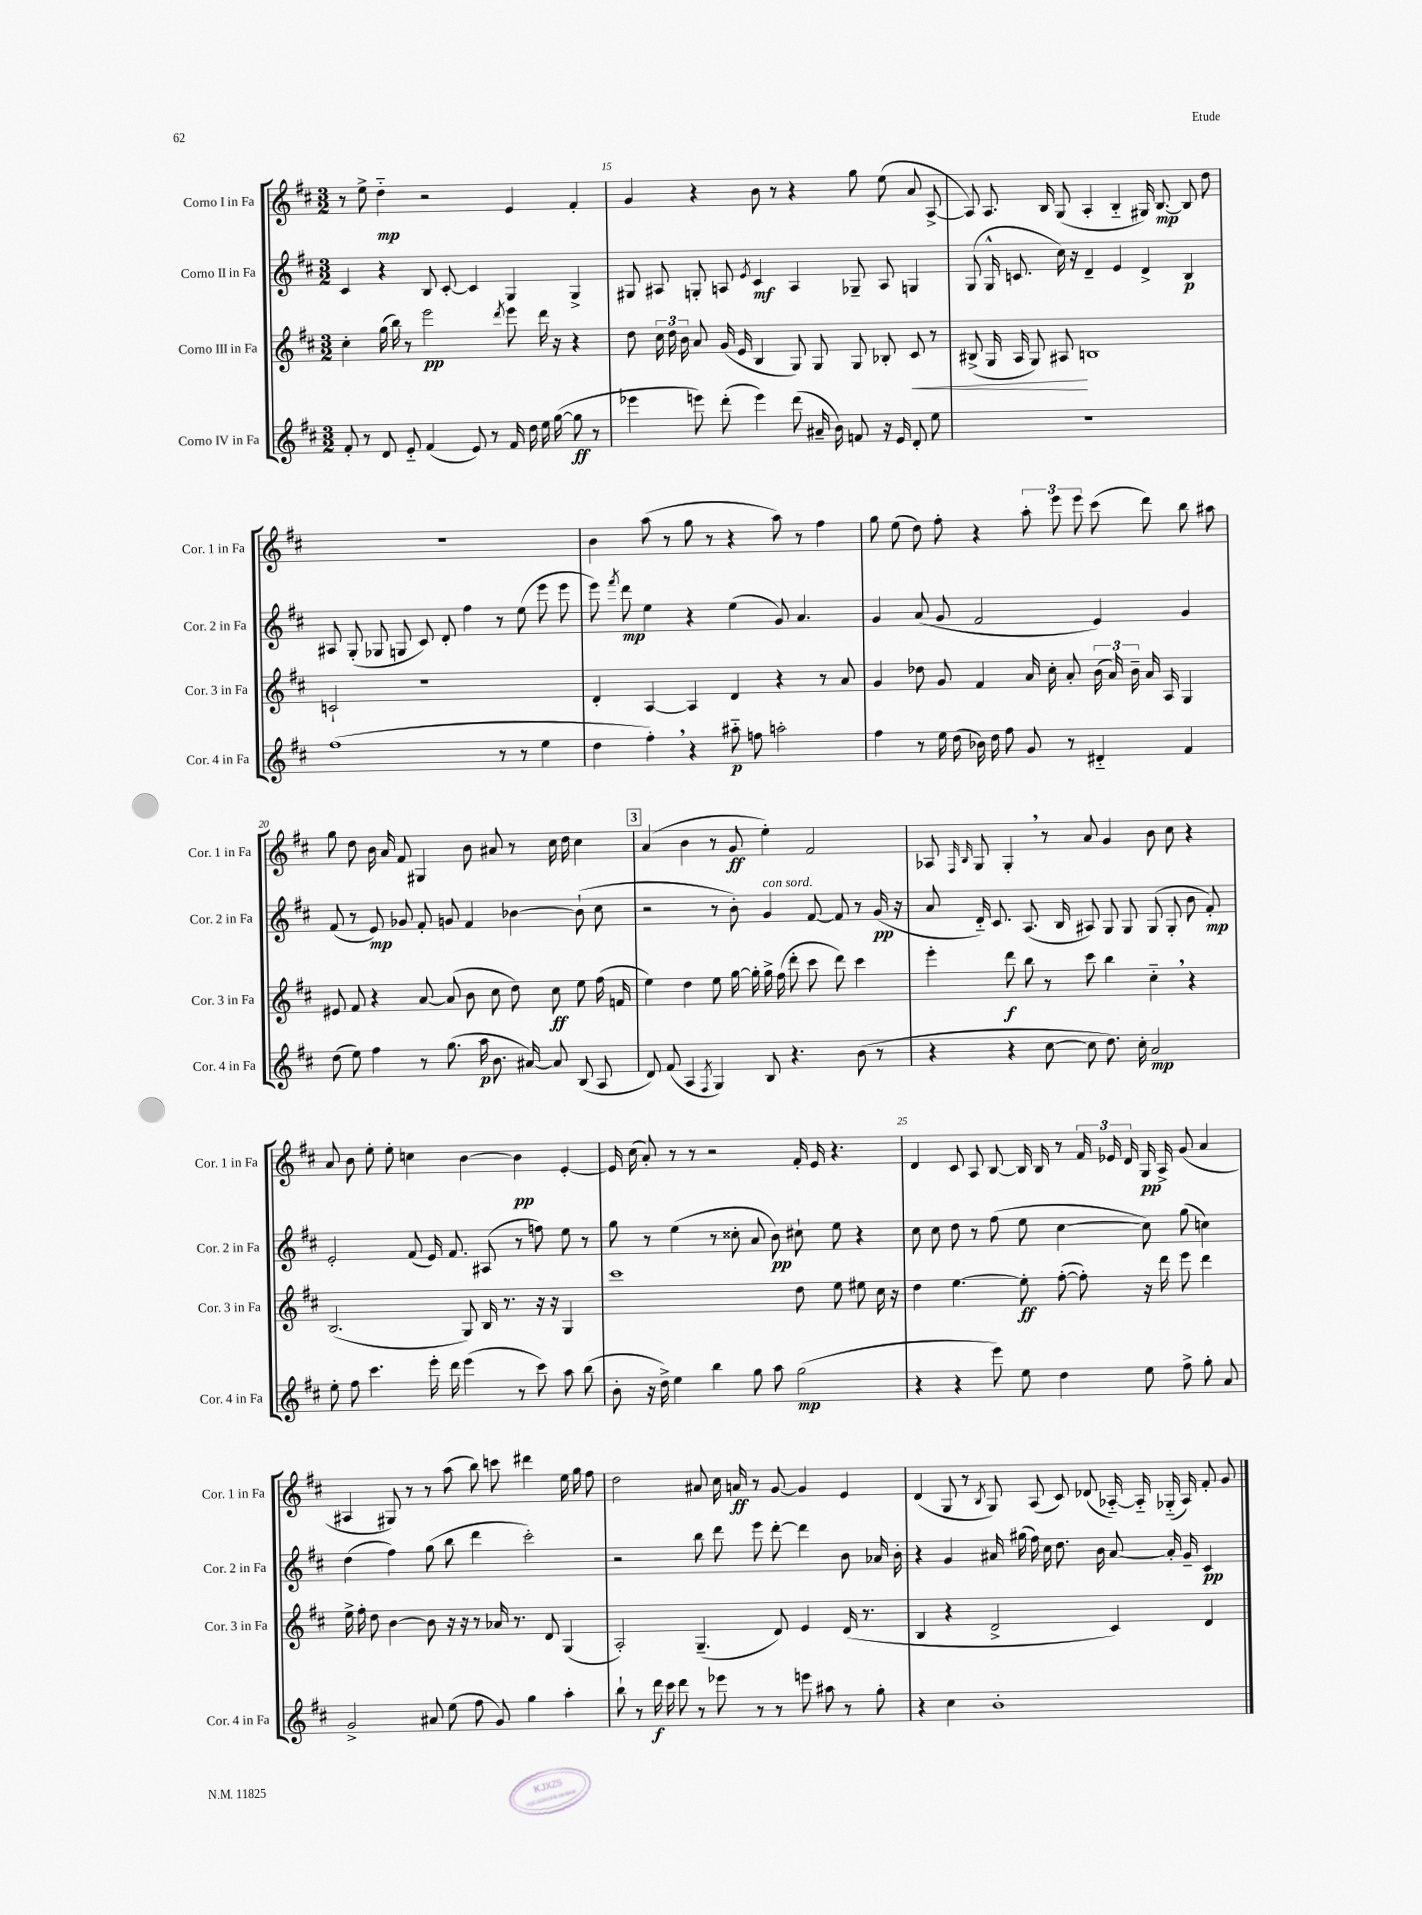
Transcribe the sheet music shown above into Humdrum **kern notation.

**kern	**kern	**kern	**kern
*staff4	*staff3	*staff2	*staff1
*clefG2	*clefG2	*clefG2	*clefG2
*k[f#c#]	*k[f#c#]	*k[f#c#]	*k[f#c#]
*M3/2	*M3/2	*M3/2	*M3/2
8f#'/	4cc#'\	4c#/	8r
8r	.	.	8ee^\
8d/	(16gg\	4r	4dd'~\
.	16bb\)	.	.
8e'~/	8r	.	.
(4f#/	2eee\	8B/	2r
.	.	[8c#'/	.
8e/)	.	4c#/]	.
8r	.	.	.
.	8qddd/	.	.
16f#/	8eee\	4G/	4e/
16dd\	.	.	.
16ee\	16ddd\	.	.
([16gg\	16r	.	.
8gg\]	4r	4G^/	4f#'/
8r	.	.	.
=	=	=	=
4eee-\	8dd\	8G#/	4g/
.	24cc#\	8A#/	.
.	24dd\	.	.
.	24b\	.	.
8eee\)	8a/	8G'/	4r
(8ddd'\	(16g/	8A/	.
.	16e/	.	.
.	.	8qe/	.
4eee\)	4B/	4c#/	8b\
.	.	.	8r
(8ddd\	8G/)	4A/	4r
16a#~/	8G/	.	.
16b\)	.	.	.
8f/	8G/	8G-~/	8gg\
16r	8B-'/	8A/	(8ee\
16e/	.	.	.
8d'/	8c#/	4G/	8a/
8ee\	8r	.	[8A^/
=	=	=	=
1.r	(8B#^/	(8G/	8A/])
.	16G/	16G^^/	8.A/
.	16A/	8.c/	.
.	8G/)	.	.
.	.	.	16B/
.	8A#/	16cc#\)	(8G/
.	.	16r	.
.	1B	4d~/	4A'/
.	.	4e/	4B'~/
.	.	4d^/	16G#/)
.	.	.	[8.B/
.	.	4B/	8B/]
.	.	.	8dd\
=	=	=	=
(1ff#	2c`/	8A#/	1.r
.	.	(8G'/	.
.	.	8G-/	.
.	.	8G/	.
.	1r	8c#/)	.
.	.	8d'/	.
.	.	4ff#\	.
8r	.	8r	.
8r	.	(8ee\	.
4ee\	.	8eee\	.
.	.	8eee\	.
=	=	=	=
4dd\	4d'/	8eee\)	4b\
.	.	8qfff#/	.
.	.	8ddd\	.
4ff#'\)	[4A/	4ee\	(8aa\
.	.	.	8r
4r	4A/]	4r	8gg\
.	.	.	8r
8aa#'~\	4d/	(4ee\	4r
8ff\	.	.	.
2aa'\	4r	8g/)	8aa\)
.	.	4.a/	8r
.	8r	.	4ff#\
.	8a/	.	.
=	=	=	=
4ff#\	4g/	4g/	8gg\
.	.	.	(8ee\
8r	8dd-\	(8a/	8dd\)
16ee\	8g/	8g/	8ff#'\
(16dd\	.	.	.
16b-\)	4f#/	2f#/	4r
16dd\	.	.	.
8ff#\	.	.	.
8g/	16a/	.	12aa'\
.	16cc#'\	.	.
.	.	.	12eee\
8r	8a'/	.	.
.	.	.	12eee\
4d#'~/	(24b\	4e/)	(8ccc#\
.	24a/)	.	.
.	24b~\	.	.
.	16a/	.	8ddd\)
.	16A/	.	.
4f#/	4G/	4g/	8bb\
.	.	.	8aa#\
=	=	=	=
(8dd\	8e#/	(8f#/	8gg\
8ee\)	8f#/	8r	8dd\
4ff#\	4r	8e/)	16b\
.	.	.	16a/
.	.	8g-/	8f#/
8r	[8a/	8f#'/	4G#/
(8.gg\	(8a/]	8g/	.
.	8b\	4f#/	8b\
16aa\	.	.	.
8.b\	8cc#\	.	8a#/
.	8dd\)	[4b-\	8r
[16a#/)	.	.	.
8a#/]	8cc#\	.	16cc#\
.	.	.	16dd\
(8B/	8ee\	(8b-`\]	4cc#\
8A/	(16ff#\	8cc#\	.
.	16f/	.	.
=	=	=	=
8d/)	4ee\)	2r	(4a/
(8f#/	.	.	.
4A/	4dd\	.	4b\
8qF#/	.	.	.
4G/)	8ee\	8r	8r
.	[16gg\	8b'\)	8g/
.	16gg'\]	.	.
8B/	16gg^\	4g/	4ee'\)
.	(16ff#\	.	.
4.r	8ddd'\	.	.
.	8ccc#\	[8f#/	2f#/
.	8ddd\)	8f#/]	.
(8b\	4ccc#\	8r	.
8r	.	(16g/	.
.	.	16r	.
=	=	=	=
4r	4eee'\	8a/	8A-/
.	.	.	16qqF#/
.	.	.	16qqB/
.	.	16d'~/)	8G/
.	.	8.c#/	.
4r	8ddd\	.	4G'/
.	8bb\	(8.A/	.
[8cc#\	8r	.	8r
.	.	16B/	.
8cc#\]	8ccc#\	8A#/)	8a/
8.dd\)	4bb\	8G/	4g/
.	.	8G/	.
16cc#'\	.	.	.
2a/	4cc#'~\	(8G/	8b\
.	.	8G'/	8cc#\
.	4r	8b\	4r
.	.	8f#'/)	.
=	=	=	=
8ee'\	(2.B/	2e'/	8a/
8ff#\	.	.	8b\
4.ccc#\	.	.	8ee'\
.	.	.	8ee'\
.	.	(8f#/	4cc\
16eee'\	.	16e/)	.
16ddd\	.	8.f#/	.
(4eee\	8G/)	.	[4b\
.	16B/	(8A#/	.
.	8.r	.	.
8r	.	8r	4b\]
8ccc#\)	16r	8ff\)	.
.	16r	.	.
8aa\	4G/	8ee\	[4e'/
(8bb\	.	8r	.
=	=	=	=
8b'\	1ccc#	8gg\	16e/]
.	.	.	(16cc#\
16r	.	8r	8a'/)
16dd^\)	.	.	.
4ee\	.	(4ee\	8r
.	.	.	8r
4bb\	.	8r	2r
.	.	8cc##'\	.
8gg\	.	8a/	.
8aa\	.	8b\)	.
(2gg\	8dd\	8cc#`\	16f#'/
.	.	.	16e/
.	8ee\	8ee\	4.r
.	8ee#\	4r	.
.	16cc#\	.	.
.	16r	.	.
=	=	=	=
4r	4dd\	8cc#\	4d/
.	.	8cc#\	.
4r	[4.ee\	8dd\	8c#/
.	.	8r	8A/
8eee\)	.	(8ff#\	[8B/
8ee\	8ee'\]	8ee\	16B/]
.	.	.	16B/
4dd\	([8ff#'\	[4cc#\	8r
.	8ff#'\])	.	24f#/
.	.	.	24e-/
.	.	.	24d/
8ee\	16r	8cc#\])	16G/
.	16ddd\	.	16A^/
8ff#^\	8eee\	(8gg\	(8g/
8gg'\	4ddd\	4cc\)	4a/
8a/	.	.	.
=	=	=	=
2g^/	16ee^\	(4dd\	4A#/
.	16ff#'\	.	.
.	8dd\	.	.
.	[4b\	4ff#\)	8G#/)
.	.	.	8r
8a#/	8b\]	(8gg\	8r
(8ee\	16r	8bb\	(8aa\
.	16r	.	.
8ff#\	8r	4ddd\	8bb\)
8g/)	16a-/	.	8ccc\
.	8.r	.	.
4gg\	.	2ccc#'\)	4ddd#\
.	8d/	.	.
4aa'\	(4G/	.	16ee\
.	.	.	16gg\
.	.	.	8ff#\
=	=	=	=
8bb`\	2A'/)	2r	2dd\
8r	.	.	.
16ddd\	.	.	.
16ccc#\	.	.	.
8ddd\	.	.	.
8r	(4.G~/	8bb\	8a#/
8eee-\	.	8ddd\	16cc#\
.	.	.	16a/
8r	.	8eee\	8r
8r	8d/)	[8ddd'\	[8g/
8eee\	4e/	4ddd\]	4g/]
8aa#\	.	.	.
8r	(16d/	8b\	4e/
.	8.r	.	.
8gg'\	.	16a-/	.
.	.	16b'\	.
=	=	=	=
4r	4B/	4r	(4d/
4cc#\	4r	4g/	8G/
.	.	.	8r
.	.	.	8qB/
1b'	2d^/	16a#/	8G/)
.	.	(16gg#\	.
.	.	16ff#\)	(8A/
.	.	16cc#\	.
.	.	8.dd\	8c#/)
.	.	.	(8d-/
.	.	16b\	.
.	4c#/)	[8a#/	[16A-'~/)
.	.	.	16A-'~/]
.	.	16a#'/]	(16G-'~/
.	.	16g~/	16A-/)
.	4d/	4c#/	8f#'/
.	.	.	8g/
==	==	==	==
*-	*-	*-	*-
